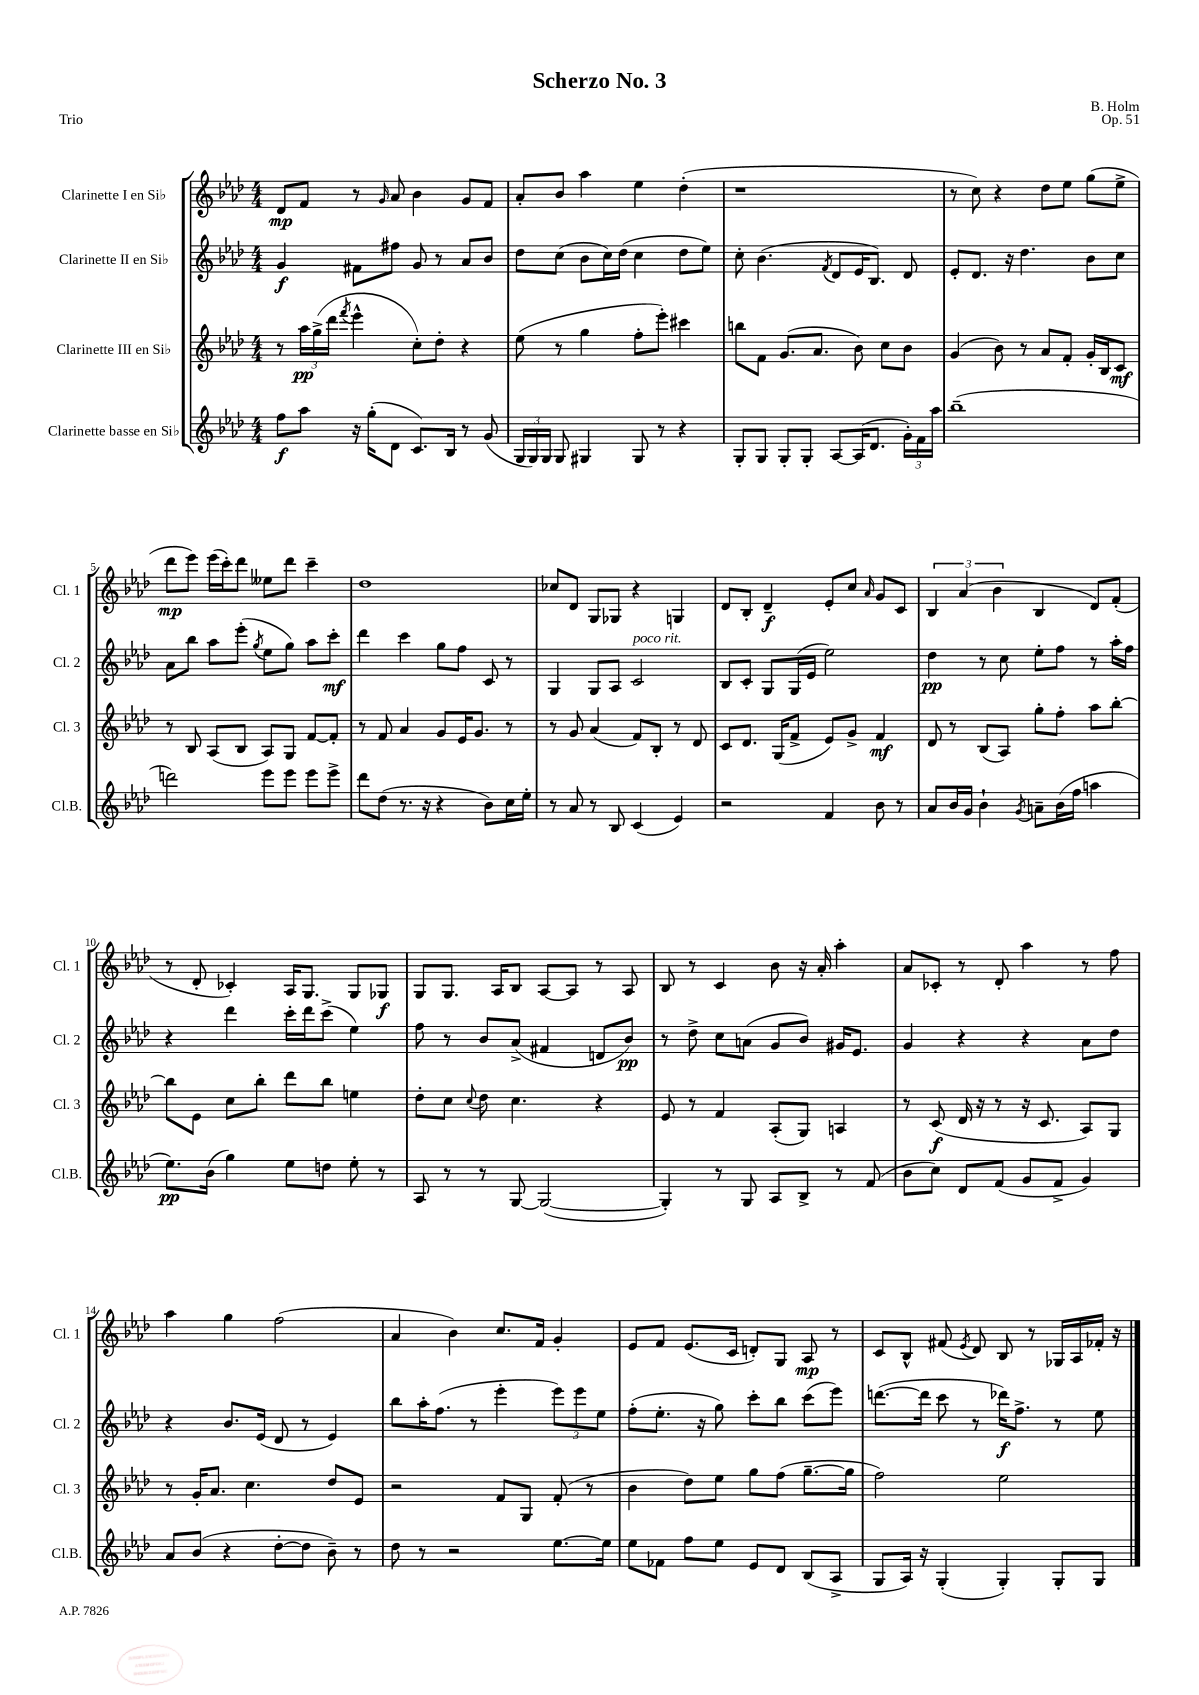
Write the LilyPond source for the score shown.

\header { title = "Scherzo No. 3" composer = "B. Holm" opus = "Op. 51" piece = "Trio" }
<<
\new StaffGroup <<
\new Staff = "s0" \with { instrumentName = "Clarinette I en Sib" shortInstrumentName = "Cl. 1" } {
    \clef treble \key aes \major \numericTimeSignature \time 4/4
    \autoBeamOff des'8[\mp f'8] r8 \grace { g'16 } aes'8 bes'4 g'8[ f'8] |
    aes'8[-. bes'8] aes''4 ees''4 des''4-.( |
    r1 |
    r8 c''8) r4 des''8[ ees''8] g''8[( ees''8]-> |
    des'''8[\mp ees'''8]) ees'''16[( c'''16-.) des'''8] eeses''8[ des'''8] c'''4-- |
    des''1 |
    ces''8[ des'8] g8[ ges8] r4 g4 |
    des'8[ bes8]-. des'4--\f ees'8[-. c''8] \grace { aes'16 } g'8[ c'8] |
    \tuplet 3/2 { bes4 aes'4( bes'4 } bes4 des'8[) f'8]-.( |
    r8 des'8-. ces'4-.) aes16[ g8.] g8[ ges8]\f |
    g8[ g8.] aes16[ bes8] aes8[~ aes8] r8 aes8 |
    bes8 r8 c'4 bes'8 r16 aes'16-. aes''4-. |
    aes'8[ ces'8]-. r8 des'8-. aes''4 r8 f''8 |
    aes''4 g''4 f''2( |
    aes'4 bes'4) c''8.[ f'16] g'4-. |
    ees'8[ f'8] ees'8.[( c'16] d'8[-.) g8] aes8\mp r8 |
    c'8[ bes8]-^ fis'8( \acciaccatura { ees'8 } des'8) bes8 r8 ges16[ aes16 fes'16]-. r16 \bar "|." |
}
\new Staff = "s1" \with { instrumentName = "Clarinette II en Sib" shortInstrumentName = "Cl. 2" } {
    \clef treble \key aes \major \numericTimeSignature \time 4/4
    \autoBeamOff g'4\f fis'8[ fis''8] g'8 r8 aes'8[ bes'8] |
    des''8[ c''8]( bes'8[ c''16) des''16]( c''4 des''8[ ees''8]) |
    c''8-. bes'4.( \acciaccatura { f'8 } des'8[ ees'16 bes8.]) des'8 |
    ees'8[-. des'8.] r16 des''4. bes'8[ c''8] |
    aes'8[ bes''8] aes''8[ ees'''8]-.( \acciaccatura { g''8 } ees''8[ g''8]) aes''8[ c'''8]-.\mf |
    des'''4 c'''4 g''8[ f''8] c'8 r8 |
    g4 g8[ aes8] c'2^\markup { \italic "poco rit." } |
    bes8[ c'8]-. g8[ g16( ees'16] ees''2) |
    des''4\pp r8 c''8 ees''8[-. f''8] r8 aes''16[-. f''16] |
    r4 des'''4 c'''16[-. des'''16 c'''8]->( ees''4) |
    f''8 r8 bes'8[ aes'8]->( fis'4 d'8[ bes'8]\pp) |
    r8 des''8-> c''8[ a'8]( g'8[ bes'8]) gis'16[ ees'8.] |
    g'4 r4 r4 aes'8[ des''8] |
    r4 bes'8.[ ees'16]( des'8 r8 ees'4) |
    bes''8[ aes''16-. f''8.]( r8 ees'''4-. \tuplet 3/2 { ees'''8[) ees'''8 ees''8] } |
    f''8[-.( ees''8.]-. r16 g''8) c'''8[-. bes''8] c'''8[( ees'''8]) |
    d'''8.[~( d'''16] c'''8 r8 des'''16[\f) f''8.]-> r8 ees''8 \bar "|." |
}
\new Staff = "s2" \with { instrumentName = "Clarinette III en Sib" shortInstrumentName = "Cl. 3" } {
    \clef treble \key aes \major \numericTimeSignature \time 4/4
    \autoBeamOff r8 \tuplet 3/2 { aes''16[\pp g''16->( des'''16] } \acciaccatura { f'''8 } ees'''4-^ c''8[-.) des''8]-. r4 |
    ees''8( r8 g''4 f''8[-. ees'''8]-.) cis'''4 |
    b''8[ f'8] g'8.[( aes'8.] bes'8) c''8[ bes'8] |
    g'4( bes'8) r8 aes'8[ f'8]-. g'16[-. bes16 c'8]\mf |
    r8 bes8 aes8[( bes8] aes8[) g8] f'8[~ f'8]-. |
    r8 f'8 aes'4 g'8[ ees'16 g'8.] r8 |
    r8 g'8 aes'4( f'8[) bes8]-. r8 des'8 |
    c'8[ des'8.] g16[( f'8]-> ees'8[) g'8]-> f'4\mf |
    des'8 r8 bes8[( aes8]) g''8[-. f''8]-. aes''8[ bes''8]~-. |
    bes''8[ ees'8] c''8[ bes''8]-. des'''8[ bes''8] e''4 |
    des''8[-. c''8] \appoggiatura { c''8 } des''8 c''4. r4 |
    ees'8 r8 f'4 aes8[-.( g8]) a4 |
    r8 c'8\f( des'16 r16 r8 r16 c'8. aes8[) g8] |
    r8 g'16[-. aes'8.] c''4. des''8[ ees'8] |
    r2 f'8[ g8] f'8-.( r8 |
    bes'4 des''8[) ees''8] g''8[ f''8]( g''8.[~-- g''16] |
    f''2) ees''2 \bar "|." |
}
\new Staff = "s3" \with { instrumentName = "Clarinette basse en Sib" shortInstrumentName = "Cl.B." } {
    \clef treble \key aes \major \numericTimeSignature \time 4/4
    \autoBeamOff f''8[\f aes''8] r16 g''16[-.( des'8] c'8.[) bes16] r8 g'8( |
    \tuplet 3/2 { g16[ g16) g16] } g8 gis4 gis8 r8 r4 |
    g8[-. g8] g8[-. g8]-. aes8[~ aes16( des'8.] \tuplet 3/2 { g'16[-.) f'16 aes''16] } |
    bes''1--( |
    d'''2) ees'''8[ ees'''8] ees'''8[ ees'''8]-> |
    des'''8[ des''8]( r8. r16 r4 bes'8[) c''16 ees''16]-. |
    r8 aes'8 r8 bes8 c'4( ees'4) |
    r2 f'4 bes'8 r8 |
    aes'8[ bes'16 g'16] bes'4-! \acciaccatura { g'8 } a'8[-- bes'16( f''16] a''4 |
    ees''8.[\pp) bes'16]( g''4) ees''8[ d''8] ees''8-. r8 |
    aes8 r8 r8 g8~ g2~( |
    g4-.) r8 g8 aes8[ bes8]-> r8 f'8( |
    bes'8[ c''8]) des'8[ f'8]( g'8[ f'8]-> g'4) |
    aes'8[ bes'8]( r4 des''8[~-. des''8] bes'8--) r8 |
    des''8 r8 r2 ees''8.[~ ees''16] |
    ees''8[ fes'8] f''8[ ees''8] ees'8[ des'8] bes8[( aes8]-> |
    g8[ aes16]) r16 g4-.( g4-.) g8[-. g8] \bar "|." |
}
>>
>>
